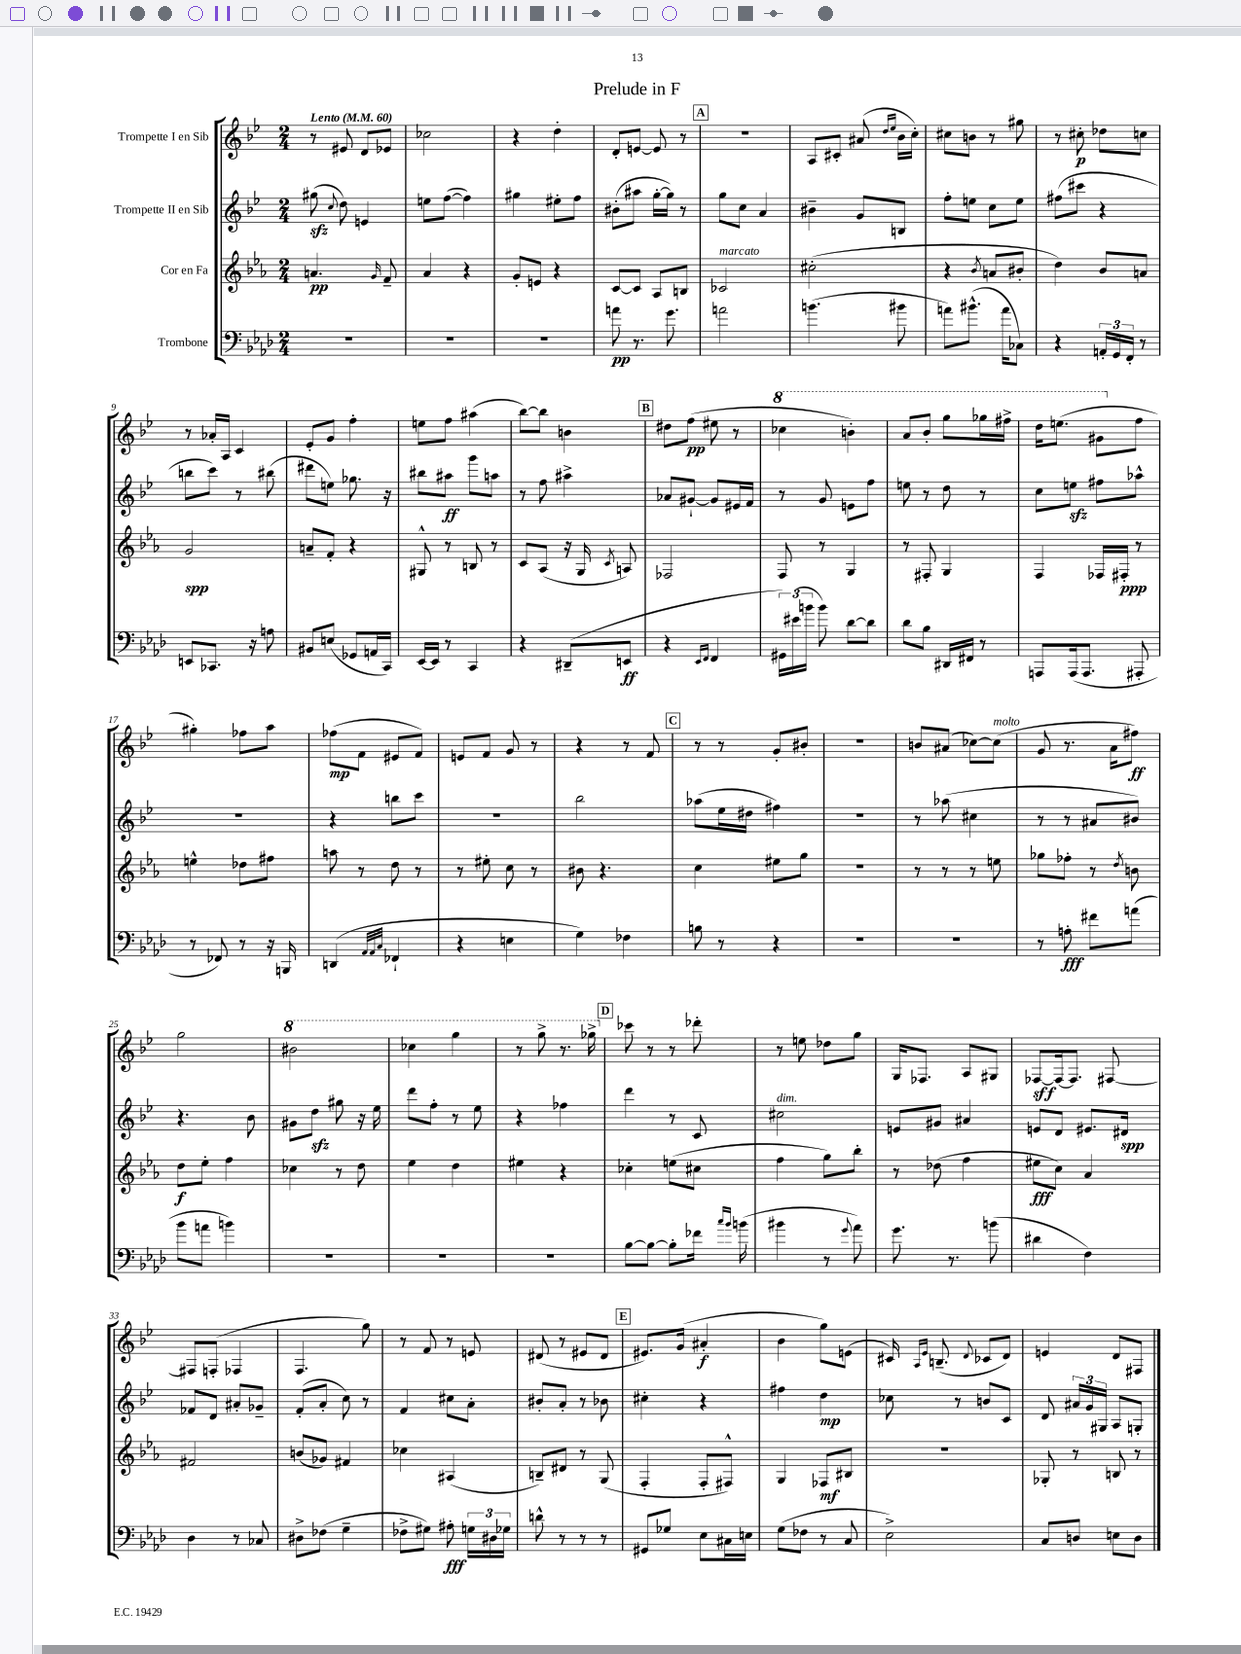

**kern	**kern	**kern	**kern
*staff4	*staff3	*staff2	*staff1
*clefF4	*clefG2	*clefG2	*clefG2
*k[b-e-a-d-]	*k[b-e-a-]	*k[b-e-]	*k[b-e-]
*M2/4	*M2/4	*M2/4	*M2/4
*MM60	*MM60	*MM60	*MM60
2r	4.a	(8gg#	8r
.	.	8qqcc	.
.	.	8dd)	8e#
.	.	4e	8d
.	16qqg	.	.
.	8f~	.	8e-
=	=	=	=
2r	4a-	8ee	2cc-
.	.	([8ff	.
.	4r	4ff])	.
=	=	=	=
2r	8g'	4gg#	4r
.	8e	.	.
.	4r	8ee#'	4dd'
.	.	8ff	.
=	=	=	=
8a	[8c	(8b#'	8d'
8.r	8c]	8aa#	[8e
.	8A-	[16gg'	8e]
8.g	.	16gg])	.
.	8B	8r	8r
=	=	=	=
2a	2c-	8gg	2r
.	.	8cc	.
.	.	4a	.
=	=	=	=
(4.b	(2cc#'	4b#~	8A
.	.	.	8c#'
.	.	8g	(8a#
.	.	.	16qqdd
.	.	.	16qqee-
8b#	.	8B	16b-
.	.	.	16cc')
=	=	=	=
8a)	4r	8ff'	8cc#
(8.b#^^	.	8ee	8b
.	8qb-	.	.
.	8a	8cc	8r
16a	.	.	.
8C-)	8b#'	8ee	8gg#
=	=	=	=
4r	4dd)	(8ff#	8r
.	.	8ccc#	8cc#'
24AA'	8b-	4r	8dd-
24GG	.	.	.
24FF'	.	.	.
8r	8a	.	8cc
=	=	=	=
8EE	2g	8bb	8r
8.CC-	.	8ccc)	16a-'
.	.	.	16A
.	.	8r	4c
16r	.	.	.
8A	.	(8bb#	.
=	=	=	=
8BB#	8a~	8ddd#	8e-'
(8E	8f'	8ee)	8g
8GG-	4r	8.gg-	4ff'
16AA	.	.	.
16CC)	.	16r	.
=	=	=	=
[16EE-	8G#^^	8bb#	8ee
16EE-]	.	.	.
8r	8r	8aa#	8ff
4CC	8B	8ggg	(4aa#
.	8r	8aa	.
=	=	=	=
4r	8c	8r	[8bb-)
.	(8A-	8ff	8bb-]
(8DD#~	16r	4aa#^	4b
.	16G	.	.
.	8qc	.	.
8EE	8A)	.	.
=	=	=	=
4r	2F-	8a-	8dd#
.	.	[8g#`	(8ff
16qqEE-	.	.	.
16qqFF	.	.	.
4FF	.	8g#]	8ee#
.	.	16e#	8r
.	.	16f	.
=	=	=	=
24GG#)	8F	8r	4ccc-
(24e#	.	.	.
24b	.	.	.
8b)	8r	8g	.
[8d-	4G	8e	4bb')
8d-]	.	8ff	.
=	=	=	=
8d-	8r	8ee	8aa
8B-	8F#'	8r	8bb-'
16DD#	4G	8dd	8ggg
16FF#	.	.	.
8r	.	8r	16ggg-
.	.	.	16fff#^
=	=	=	=
8AAA	4F	8cc	16ddd
.	.	.	(8.eee
(16AAA	.	8ee	.
8.AAA	.	.	.
.	16F-	8ff#	8gg#
.	16F#'	.	.
8AAA#'	8r	8aa-^^	8ff
=	=	=	=
8r	4ee^^	2r	4gg#')
8FF-)	.	.	.
8r	8dd-	.	8ff-
16r	8ff#	.	8aa
16BBB	.	.	.
=	=	=	=
(4DD	8aa	4r	(8ff-
.	8r	.	8f
32qqAA-	.	.	.
32qqAA-	.	.	.
32qqC	.	.	.
4FF-`	8dd	8bb	8e#
.	8r	8ccc	8f)
=	=	=	=
4r	8r	2r	8e
.	8ee#'	.	8f
4E	8cc	.	8g
.	8r	.	8r
=	=	=	=
4G)	8b#	2bb-	4r
.	4.r	.	.
4F-	.	.	8r
.	.	.	8f
=	=	=	=
8B	4cc	(8aa-	8r
8r	.	16ee-	8r
.	.	16dd#	.
4r	8ee#	4ff#)	8g'
.	8gg	.	8b#'
=	=	=	=
2r	2r	2r	2r
=	=	=	=
2r	8r	8r	8b
.	8r	(8aa-	(8a#
.	8r	4cc#	[8cc-)
.	8ee	.	(8cc-]
=	=	=	=
8r	8gg-	8r	8g
8A'	8ff-'	8r	8.r
8f#	8r	8a#	.
.	.	.	16a
.	8qdd	.	.
(8a	8b	8b#)	8ff#)
=	=	=	=
8b-	8dd	4.r	2gg
8a	8ee-'	.	.
4b)	4ff	.	.
.	.	8b-	.
=	=	=	=
2r	4cc-	8g#	2bb#
.	.	8dd	.
.	8r	8gg#	.
.	8dd	16r	.
.	.	16ee-	.
=	=	=	=
2r	4ee-	8ddd	4ccc-
.	.	8ff'	.
.	4dd	8r	4ggg
.	.	8ee-	.
=	=	=	=
2r	4ee#	4r	8r
.	.	.	8ggg^
.	4r	4ff-	8.r
.	.	.	16ggg-^
=	=	=	=
[8B-	4cc-'	4ddd	8ccc-
8B-_	.	.	8r
8B-']	(8ee	8r	8r
16f-	8cc#	8c	8ddd-'
16qqcc	.	.	.
16qqb-	.	.	.
(16b	.	.	.
=	=	=	=
4b#	4ff	2cc#	8r
.	.	.	8ee
8r	8gg)	.	8dd-
8qqg	.	.	.
8a-)	8bb-'	.	8gg
=	=	=	=
8.g	8r	8e	16G
.	.	.	8.F-
.	(8dd-	8g#	.
8.r	.	.	.
.	4ff	4a#	8A
(8b	.	.	8G#
=	=	=	=
4d#	8ee#	8e	[8F-
.	8cc)	8d	16F-_
.	.	.	8.F-]
4F)	4a-	8.e#	.
.	.	.	[8F#
.	.	16d#	.
=	=	=	=
4D-	2f#	8f-	8F#]
.	.	8d	(8F'
8r	.	8a#'	4F-
8C-	.	8g-~	.
=	=	=	=
8D#^	(8b	(8f'	4.F
(8F-	8g-)	8a'	.
4G~	4f#	8cc)	.
.	.	8r	8gg)
=	=	=	=
8F-^	4cc-	4f	8r
8G#)	.	.	8f
8A#'	(4A#	8cc#	8r
24G	.	8a'	8e
24D#	.	.	.
24G-	.	.	.
=	=	=	=
8d^^	8B~)	8b#'	(8d#
8r	8d#	8a'	8r
8r	8r	8r	8e#
8r	(8G	8b-	8d#
=	=	=	=
8GG#	4F'	4cc#'	8.e#)
8G-	.	.	.
.	.	.	(16g
8E-	8F'	4r	4a#'
16C#	8F#^^)	.	.
16E	.	.	.
=	=	=	=
(8G	4G	4ff#	4b-
8F-	.	.	.
8r	8F-	4dd	8gg)
8C	8B#	.	(8e
=	=	=	=
2E-^)	2r	8cc-	16c#)
.	.	.	16qqA
.	.	.	16qqe-
.	.	.	(8.B~
.	.	8r	.
.	.	.	8qqd
.	.	8b	8c-
.	.	8c	8d)
=	=	=	=
8C	8G-'	8d	4e
8D	8r	24a#	.
.	.	24g	.
.	.	24G#	.
8E	8B	8A	8d
8D	8r	8G'	8F#
==	==	==	==
*-	*-	*-	*-
